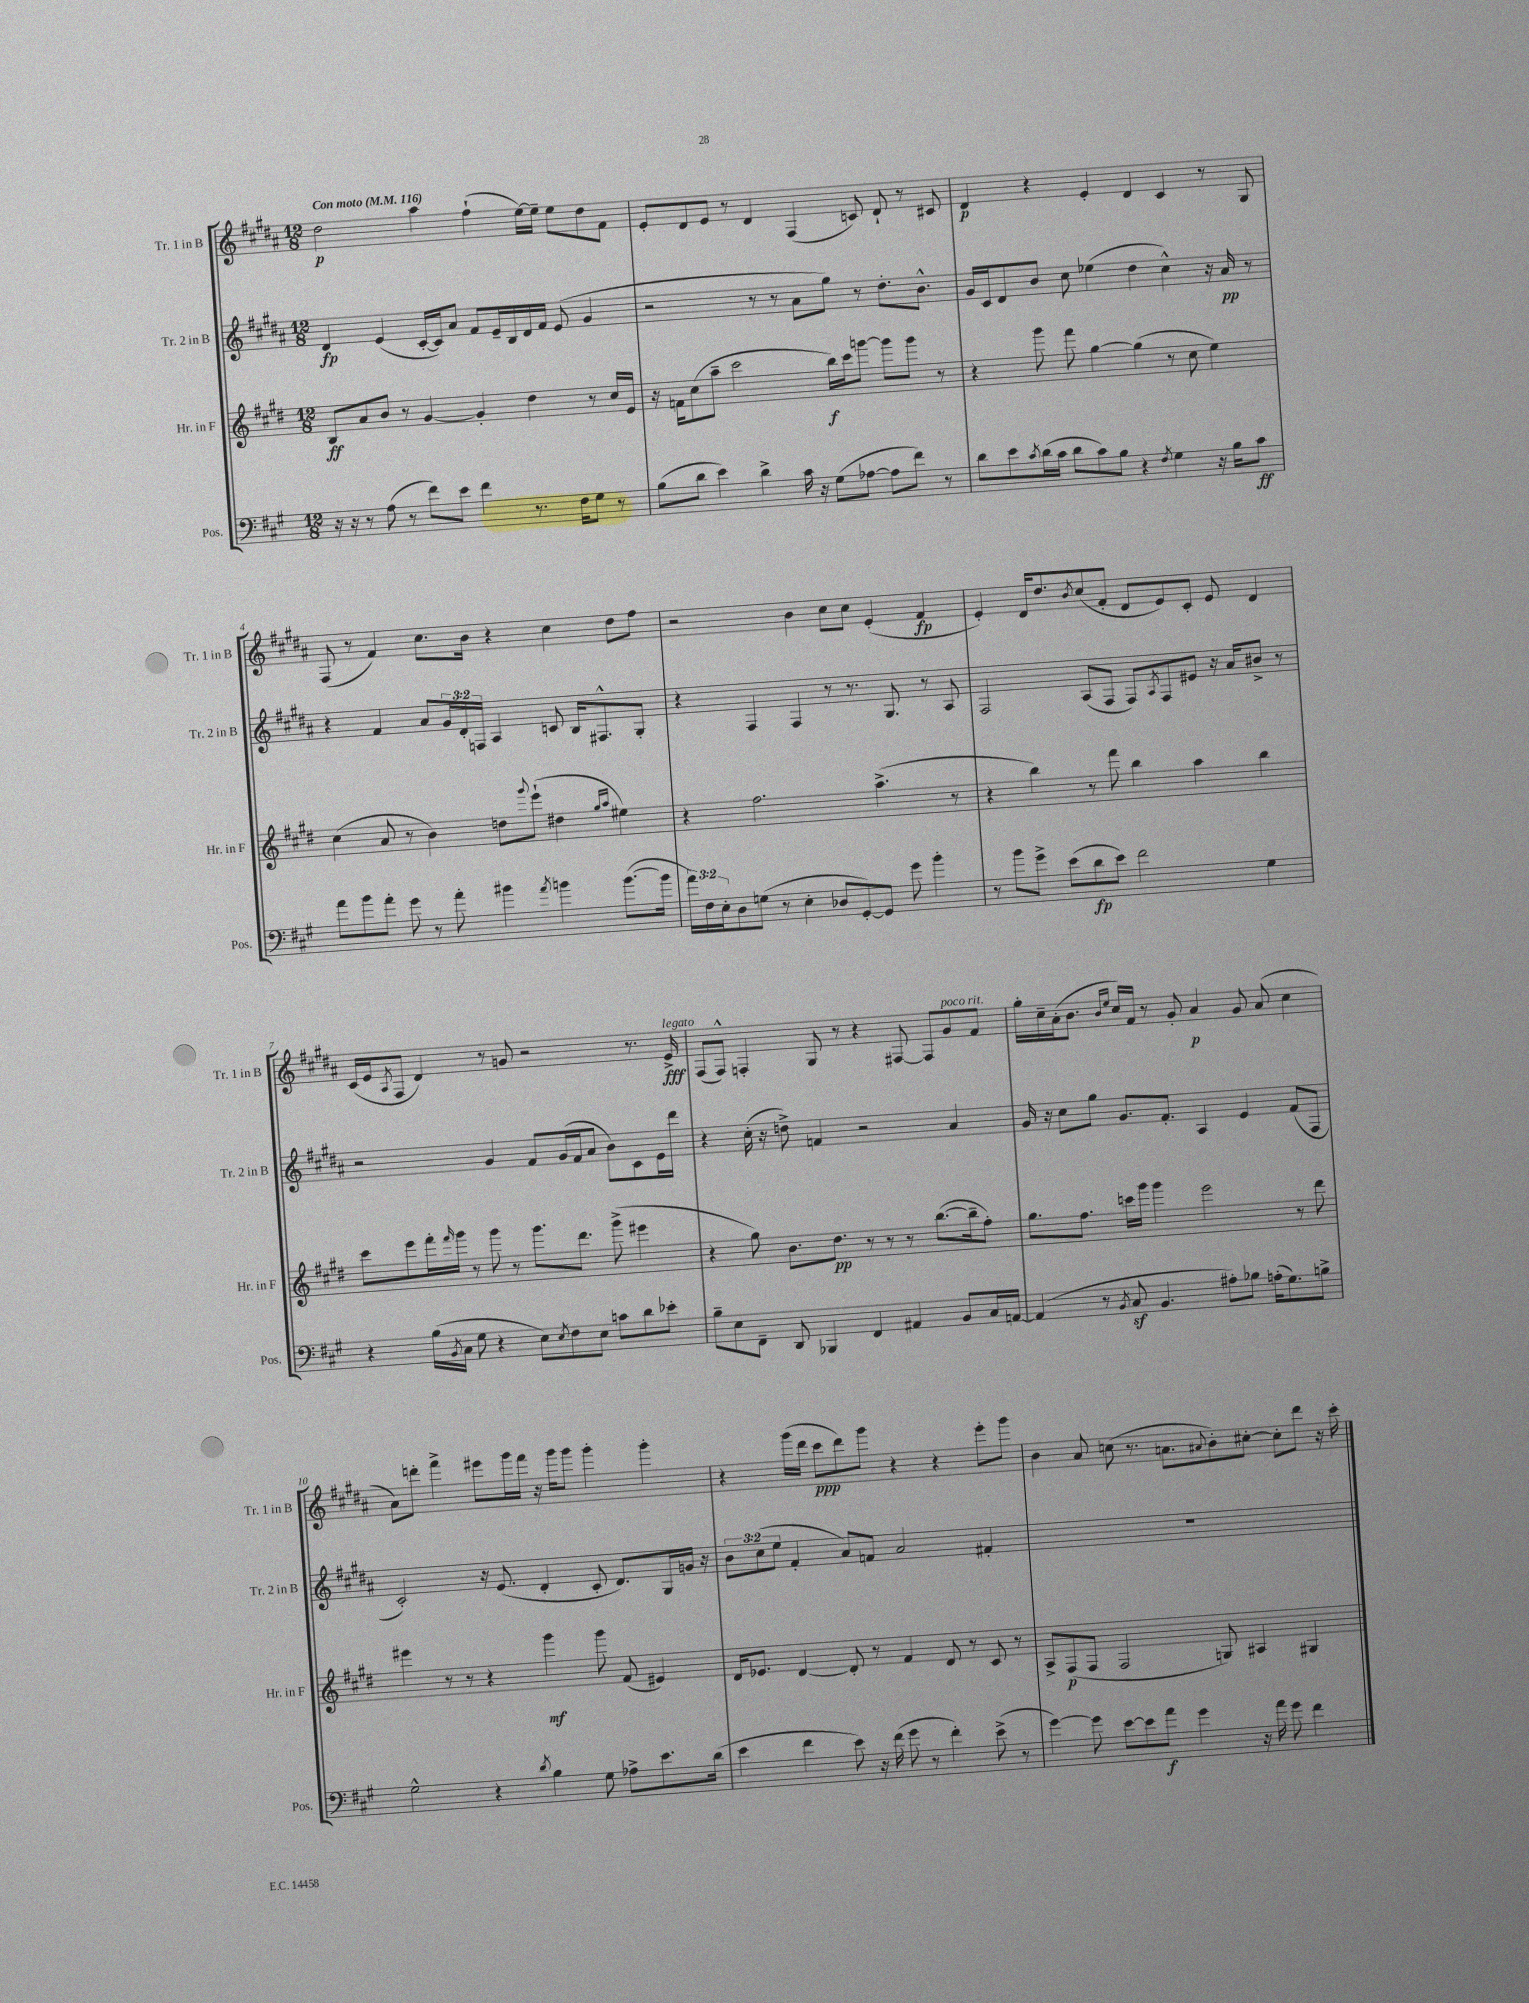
<<
\new StaffGroup <<
\new Staff = "s0" \with { instrumentName = "Tr. 1 in B" shortInstrumentName = "Tr. 1 in B" } {
    \clef treble \key b \major \numericTimeSignature \time 12/8 \tempo "Con moto" 4 = 116
    dis''2\p ais''4 fis''4-!( e''16~) e''16-- e''8 dis''8 fis'8 |
    e'8-. dis'8 e'8 r8 dis'4 fis4( c'8) dis'8-! r8 cis'8 |
    dis'4\p r4 e'4-. dis'4 cis'4 r8 gis8 |
    fis8( r8 fis'4) cis''8. b'16 r4 cis''4 dis''8 fis''8 |
    r2 b'4 cis''8 cis''8 e'4-.( fis'4\fp |
    e'4-.) dis'16 dis''8. \acciaccatura { b'8 } cis''8( fis'8-. dis'8 e'8) cis'8-. e'8 dis'4 |
    cis'16( e'16 \acciaccatura { ais8 } fis8 dis'4) r8 g'8 r2 r8. e'16->\fff^\markup { \italic "legato" } |
    fis8( fis8-^) f4-. gis8 r8 r4 fis8~ fis8 gis'8^\markup { \italic "poco rit." } fis'8 |
    gis''16-. cis''16-- ais'16-.( b'8. \grace { b'16 e''16 } cis''16) fis'16 r8 gis'8-. ais'4\p gis'8 ais'8( cis''4 |
    ais'8) d'''8-. fis'''4-> eis'''8 gis'''16 fis'''16 r16 gis'''16 gis'''8 gis'''4-. gis'''4-. |
    r4 gis'''16( dis'''16 cis'''8\ppp dis'''8) gis'''8 r4 r4 e'''8-. gis'''8 |
    b'4 ais'8 c''8( r8. a'8. \appoggiatura { ais'8 } b'8-.) cis''8~-. cis''8-. dis'''8 r16 cis'''16-. \bar "|." |
}
\new Staff = "s1" \with { instrumentName = "Tr. 2 in B" shortInstrumentName = "Tr. 2 in B" } {
    \clef treble \key b \major \numericTimeSignature \time 12/8 \override Staff.TupletNumber.text = #tuplet-number::calc-fraction-text
    dis'4\fp e'4( cis'16~-. cis'16) ais'8 fis'8 e'16-- b16 dis'16 fis'16 e'8( gis'4 |
    r2 r8 r8 ais'8 gis''8) r8 dis''8.-. b'8.-^ |
    gis'16 cis'16 dis'8 b'8 cis''8 ees''4( dis''4 cis''4-^) r16 ais'16\pp r8 |
    r4 fis'4 ais'8 \tuplet 3/2 { gis'16 dis'16-. f16 } ais4 c'8 b16 fis8.-^ gis8-. |
    r4 fis4 fis4 r8 r8. gis8. r8 ais8 |
    fis2 ais8( fis8 fis8) \acciaccatura { ais8 } fis8 eis'8 r16 ais'16 bis'8-> r8 |
    r2 gis'4 fis'8 gis'16( fis'16 ais'8 b'8) cis'8 e'16 dis'''16 |
    r4 cis''16-.( r16 d''8->) f'4 r2 ais'4 |
    gis'16 r16 cis''8 gis''8 gis'8. fis'8.-. ais4 e'4 fis'8( fis8 |
    cis'2-.) r16 e'8.( dis'4-. cis'8-. dis'8.) gis16 g'16 r16 |
    \tuplet 3/2 { b'8 cis''8( e''8 } fis'4-. ais'8) f'8 ais'2 fis'4-. |
    R1. \bar "|." |
}
\new Staff = "s2" \with { instrumentName = "Hr. in F" shortInstrumentName = "Hr. in F" } {
    \clef treble \key e \major \numericTimeSignature \time 12/8
    b8\ff a'8 b'8 r8 gis'4~ gis'4-. dis''4 r8 cis''16 e'16 |
    r16 f'16 cis''8( a''8-- cis'''2 b''16\f) cis'''16 g'''8~ g'''8 g'''8 r8 |
    r4 gis'''8 fis'''8 gis''4~ gis''4( r8 cis''8 e''4) |
    cis''4( a'8 r8 b'4) d''8 \appoggiatura { gis'''8 } e'''8-!( dis''4 \grace { gis''16 a''16 } eis''4) |
    r4 fis''2. a''4.->( r8 |
    r4 b''4) r8 fis'''8 b''4 a''4 b''4 |
    cis'''8 e'''8 fis'''16-. \grace { fis'''16 } gis'''16 r8 gis'''8 r8 gis'''8. dis'''8. gis'''8->( eis'''4 |
    r4 gis''8) b'8. dis''8.\pp r8 r8 r8 b''8.~( b''16-- fis''8-.) |
    gis''8. fis''8. c'''16 gis'''16 gis'''4 e'''2 r8 dis'''8 |
    eis'''4 r8 r8 r4 gis'''4\mf gis'''8 fis'8( eis'4) |
    dis'16 ees'8. dis'4~ dis'8-. r8 fis'4 dis'8 r8 cis'8 r8 |
    a8-> fis8\p( fis8 fis2 g8) ais4 gis4 \bar "|." |
}
\new Staff = "s3" \with { instrumentName = "Pos." shortInstrumentName = "Pos." } {
    \clef bass \key a \major \numericTimeSignature \time 12/8 \override Staff.TupletNumber.text = #tuplet-number::calc-fraction-text
    r16 r16 r8 a8( r8 fis'8) e'8 fis'4 r8. fis16 gis8 r8 |
    b8( d'8 e'4) d'4-> cis'16 r16 gis8( aes8~ aes8 fis'8) r8 |
    d'8 e'8 \acciaccatura { cis'8 } d'16( cis'16 d'8 cis'8) b8 r4 \acciaccatura { fis8 } gis4 r16 b16 cis'8\ff |
    a'8 b'8 a'8-. gis'8 r8 a'8-. bis'4 \acciaccatura { a'8 } b'4 b'8.~( b'16 |
    \tuplet 3/2 { a'16) fis16 e16-. } d8 g8( r8 e4-. des8 gis,8~-.) gis,8 gis'8 b'4-. |
    r8 b'8 gis'8-> e'8( d'8\fp e'8) fis'2 gis4 |
    r4 b16( \acciaccatura { b,8 } cis16 gis8 r4 e8) \acciaccatura { e8 } fis8 e8 c'8 d'8 ees'8-. |
    b8-- e8 fis,8-- d,8 bes,,4 fis,4 ais,4 b,8 cis16 a,16~ |
    a,4( r8 \acciaccatura { b,8 } cis8\sf b,4. ais8-.) bes8 a16-.( gis8.) b8-> |
    gis2-^ r4 \acciaccatura { d'8 } b4 gis8 aes8-> e'8. d'16( |
    e'4 fis'4 e'8) r16 fis'16( gis'8 r8 fis'4-.) e'8->( r8 |
    gis'4~) gis'8 e'8~ e'8 a'8\f gis'4 r16 a'16 gis'8 fis'4 \bar "|." |
}
>>
>>
